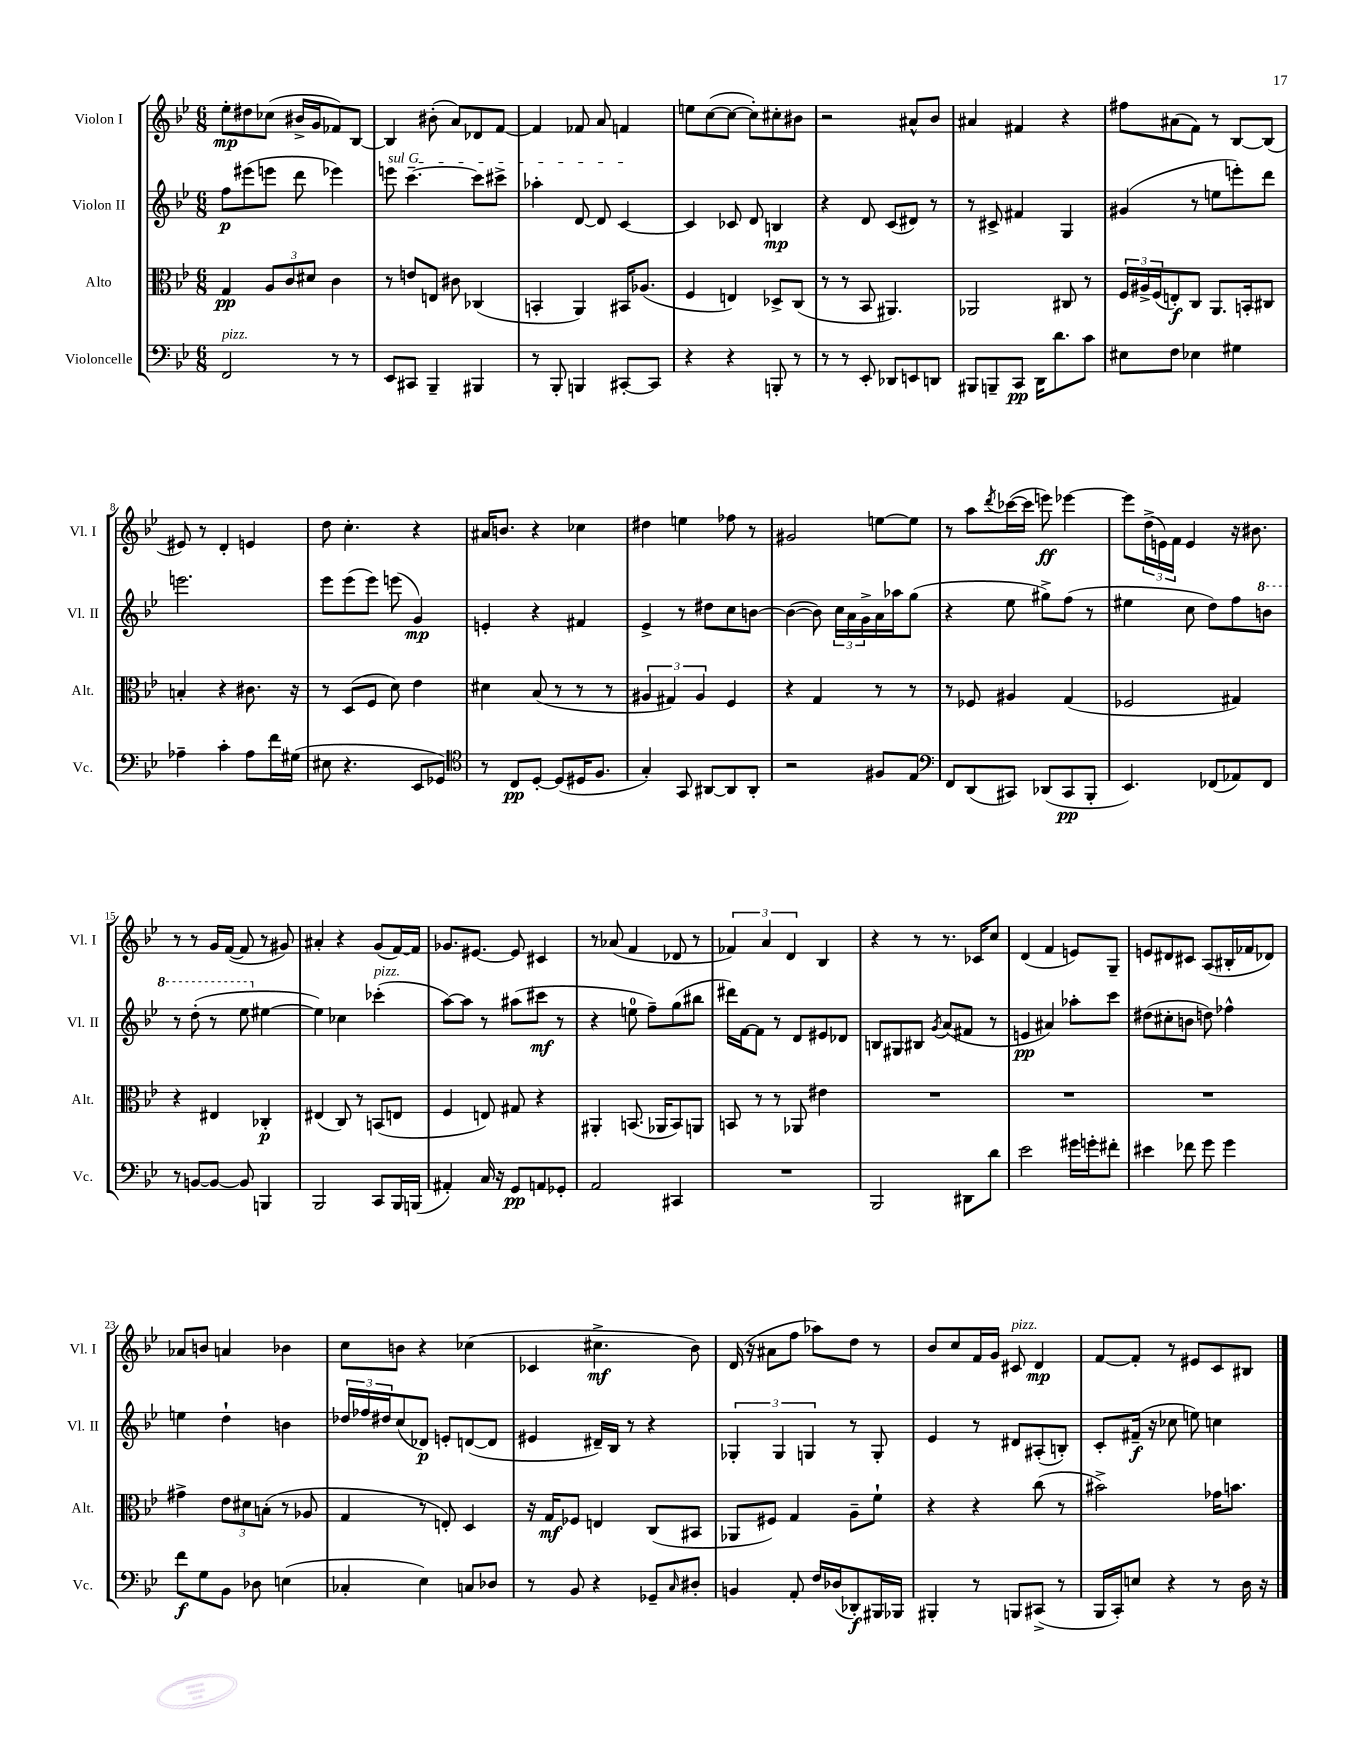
<<
\new StaffGroup <<
\new Staff = "s0" \with { instrumentName = "Violon I" shortInstrumentName = "Vl. I" } {
    \clef treble \key bes \major \numericTimeSignature \time 6/8
    ees''8-.\mp dis''8 ces''8( bis'16-> g'16 fes'8) bes8~ |
    bes4 bis'8-.( a'8) des'8 f'8~ |
    f'4 fes'8 a'8 f'4 |
    e''8 c''8~( c''8~ c''8-.) cis''8-. bis'8 |
    r2 ais'8-^ bes'8 |
    ais'4 fis'4 r4 |
    fis''8 ais'8( f'8) r8 bes8~ bes8( |
    eis'8) r8 d'4-. e'4 |
    d''8 c''4.-. r4 |
    ais'16 b'8. r4 ces''4 |
    dis''4 e''4 fes''8 r8 |
    gis'2 e''8~ e''8 |
    r8 a''8 \acciaccatura { d'''8 } ces'''16~( ces'''16 e'''8\ff) ees'''4~ |
    ees'''8 \tuplet 3/2 { d''16->( e'16) f'16 } e'4 r16 bis'8. |
    r8 r8 g'16 f'16~( f'8 r8 gis'8) |
    ais'4-. r4 g'8( f'16~) f'16 |
    ges'8. eis'8.~ eis'8 cis'4 |
    r8 aes'8( f'4 des'8 r8 |
    \tuplet 3/2 { fes'4) a'4 d'4 } bes4 |
    r4 r8 r8. ces'16 c''8 |
    d'4( f'4 e'8) g8-- |
    e'8 dis'8 cis'8 a8( bis16-. fes'16 des'8) |
    aes'8 b'8 a'4 bes'4 |
    c''8 b'8 r4 ces''4( |
    ces'4 cis''4.->\mf bes'8) |
    d'16( r16 ais'8 f''8 aes''8) d''8 r8 |
    bes'8 c''8 f'16 g'16 cis'8^\markup { \italic "pizz." } d'4\mp |
    f'8~ f'8-. r8 eis'8 c'8 bis8 \bar "|." |
}
\new Staff = "s1" \with { instrumentName = "Violon II" shortInstrumentName = "Vl. II" } {
    \clef treble \key bes \major \numericTimeSignature \time 6/8
    f''8\p eis'''8( e'''8 d'''8 ees'''4) |
    \once \override TextSpanner.bound-details.left.text = \markup { \italic "sul G" } e'''8\startTextSpan c'''4.~-- c'''8 cis'''8-> |
    aes''4-. d'8~ d'8 c'4~\stopTextSpan |
    c'4 ces'8 d'8 b4\mp |
    r4 d'8 c'8( dis'8) r8 |
    r8 cis'8-> fis'4 g4 |
    gis'4( r8 e''8 e'''8-.) d'''8 |
    e'''2. |
    ees'''8 ees'''8( ees'''8) e'''8( g'4\mp) |
    e'4-. r4 fis'4 |
    ees'4-> r8 dis''8 c''8 b'8~ |
    b'4~( b'8) \tuplet 3/2 { c''16 a'16 g'16-> } a'16 aes''16 g''8( |
    r4 ees''8 gis''8->) f''8( r8 |
    eis''4 c''8 d''8) f''8 \ottava #1 b''8 |
    r8 d'''8-.( r8 ees'''8 \ottava #0 eis''4~ |
    eis''4) ces''4 ces'''4-.^\markup { \italic "pizz." }( |
    a''8~) a''8 r8 ais''8( cis'''8\mf r8 |
    r4 e''8-0 f''8--) g''8( bis''8 |
    dis'''16) f'16~ f'8 r8 d'8 eis'8 des'8 |
    b8 gis8 bis8 \acciaccatura { g'8 } a'8( fis'8 r8 |
    e'4\pp ais'4) aes''8-. c'''8 |
    dis''8( cis''8-. b'8 d''8) fes''4-^ |
    e''4 d''4-! b'4 |
    \tuplet 3/2 { des''16 fes''16 dis''16 } c''8( des'8\p) e'8-. d'8~( d'8 |
    eis'4 dis'16--) bes16 r8 r4 |
    \tuplet 3/2 { ges4-. ges4 g4 } r8 g8-. |
    ees'4 r8 dis'8 ais8-.( b8-.) |
    c'8-. fis'16--\f( r16 ces''8 e''8) c''4 \bar "|." |
}
\new Staff = "s2" \with { instrumentName = "Alto" shortInstrumentName = "Alt." } {
    \clef alto \key bes \major \numericTimeSignature \time 6/8
    g4\pp \tuplet 3/2 { a8 c'8 dis'8 } c'4 |
    r8 e'8 e8 cis'8 ces4( |
    b,4-. a,4) bis,16 aes8.( |
    f4 e4) des8-> c8( |
    r8 r8 bes,8 ais,4.) |
    aes,2 cis8 r8 |
    \tuplet 3/2 { f16 ais16-> f16( } e8-.\f) c8 a,8. b,16-. cis8 |
    b4-. r4 cis'8. r16 |
    r8 d8( f8 d'8) ees'4 |
    dis'4 bes8( r8 r8 r8 |
    \tuplet 3/2 { ais4 gis4) ais4 } f4 |
    r4 g4 r8 r8 |
    r8 fes8 ais4 g4( |
    fes2 gis4) |
    r4 eis4 ces4-.\p |
    eis4( c8) r8 b,8( e8 |
    f4 e8) gis8 r4 |
    ais,4-. b,8.( aes,16 b,8) a,8 |
    b,8 r8 r8 aes,8 eis'4 |
    R2. |
    R2. |
    R2. |
    gis'4-> \tuplet 3/2 { ees'8 dis'8 b8-.( } r8 aes8 |
    g4 r8 e8-.) d4 |
    r16 g16\mf fes8 e4 c8( bis,8 |
    aes,8 fis8) g4 a8-- f'8-! |
    r4 r4 c''8( r8 |
    bis'2->) ges'16 b'8. \bar "|." |
}
\new Staff = "s3" \with { instrumentName = "Violoncelle" shortInstrumentName = "Vc." } {
    \clef bass \key bes \major \numericTimeSignature \time 6/8
    f,2^\markup { \italic "pizz." } r8 r8 |
    ees,8 cis,8 bes,,4-- bis,,4 |
    r8 bes,,8-. b,,4 cis,8~-. cis,8 |
    r4 r4 b,,8-. r8 |
    r8 r8 ees,8-. des,8 e,8 d,8 |
    bis,,8 b,,8-- c,8\pp d,16 d'8. c'8 |
    eis8 f8 ees4 gis4 |
    aes4-- c'4-. aes8 f'16 gis16( |
    eis8 r4. ees,8 ges,8) |
    \clef tenor r8 c8\pp d8~-. d8( dis16 f8. |
    g4-.) g,8 ais,8~ ais,8 ais,8-. |
    r2 fis8 ees8 |
    \clef bass f,8 d,8( cis,8) des,8( cis,8\pp bes,,8-. |
    ees,4.) fes,8( aes,8) fes,8 |
    r8 b,8~ b,8~ b,8 b,,4 |
    bes,,2 c,8 bes,,16 b,,16( |
    ais,4-.) c16 r16 g,8\pp a,8 ges,8-. |
    a,2 cis,4 |
    R2. |
    bes,,2 dis,8 d'8 |
    ees'2 gis'16 g'16-. fis'8-. |
    eis'4 fes'8 g'8 g'4 |
    f'8\f g8 bes,8 des8 e4( |
    ces4-. ees4) c8 des8 |
    r8 bes,8 r4 ges,8-- \grace { c16 } dis8-. |
    b,4 a,8-. f16 des16( des,8-.\f) bis,,16 bes,,16 |
    bis,,4-. r8 b,,8 cis,8->( r8 |
    bes,,16 c,16-.) e8 r4 r8 d16 r16 \bar "|." |
}
>>
>>
